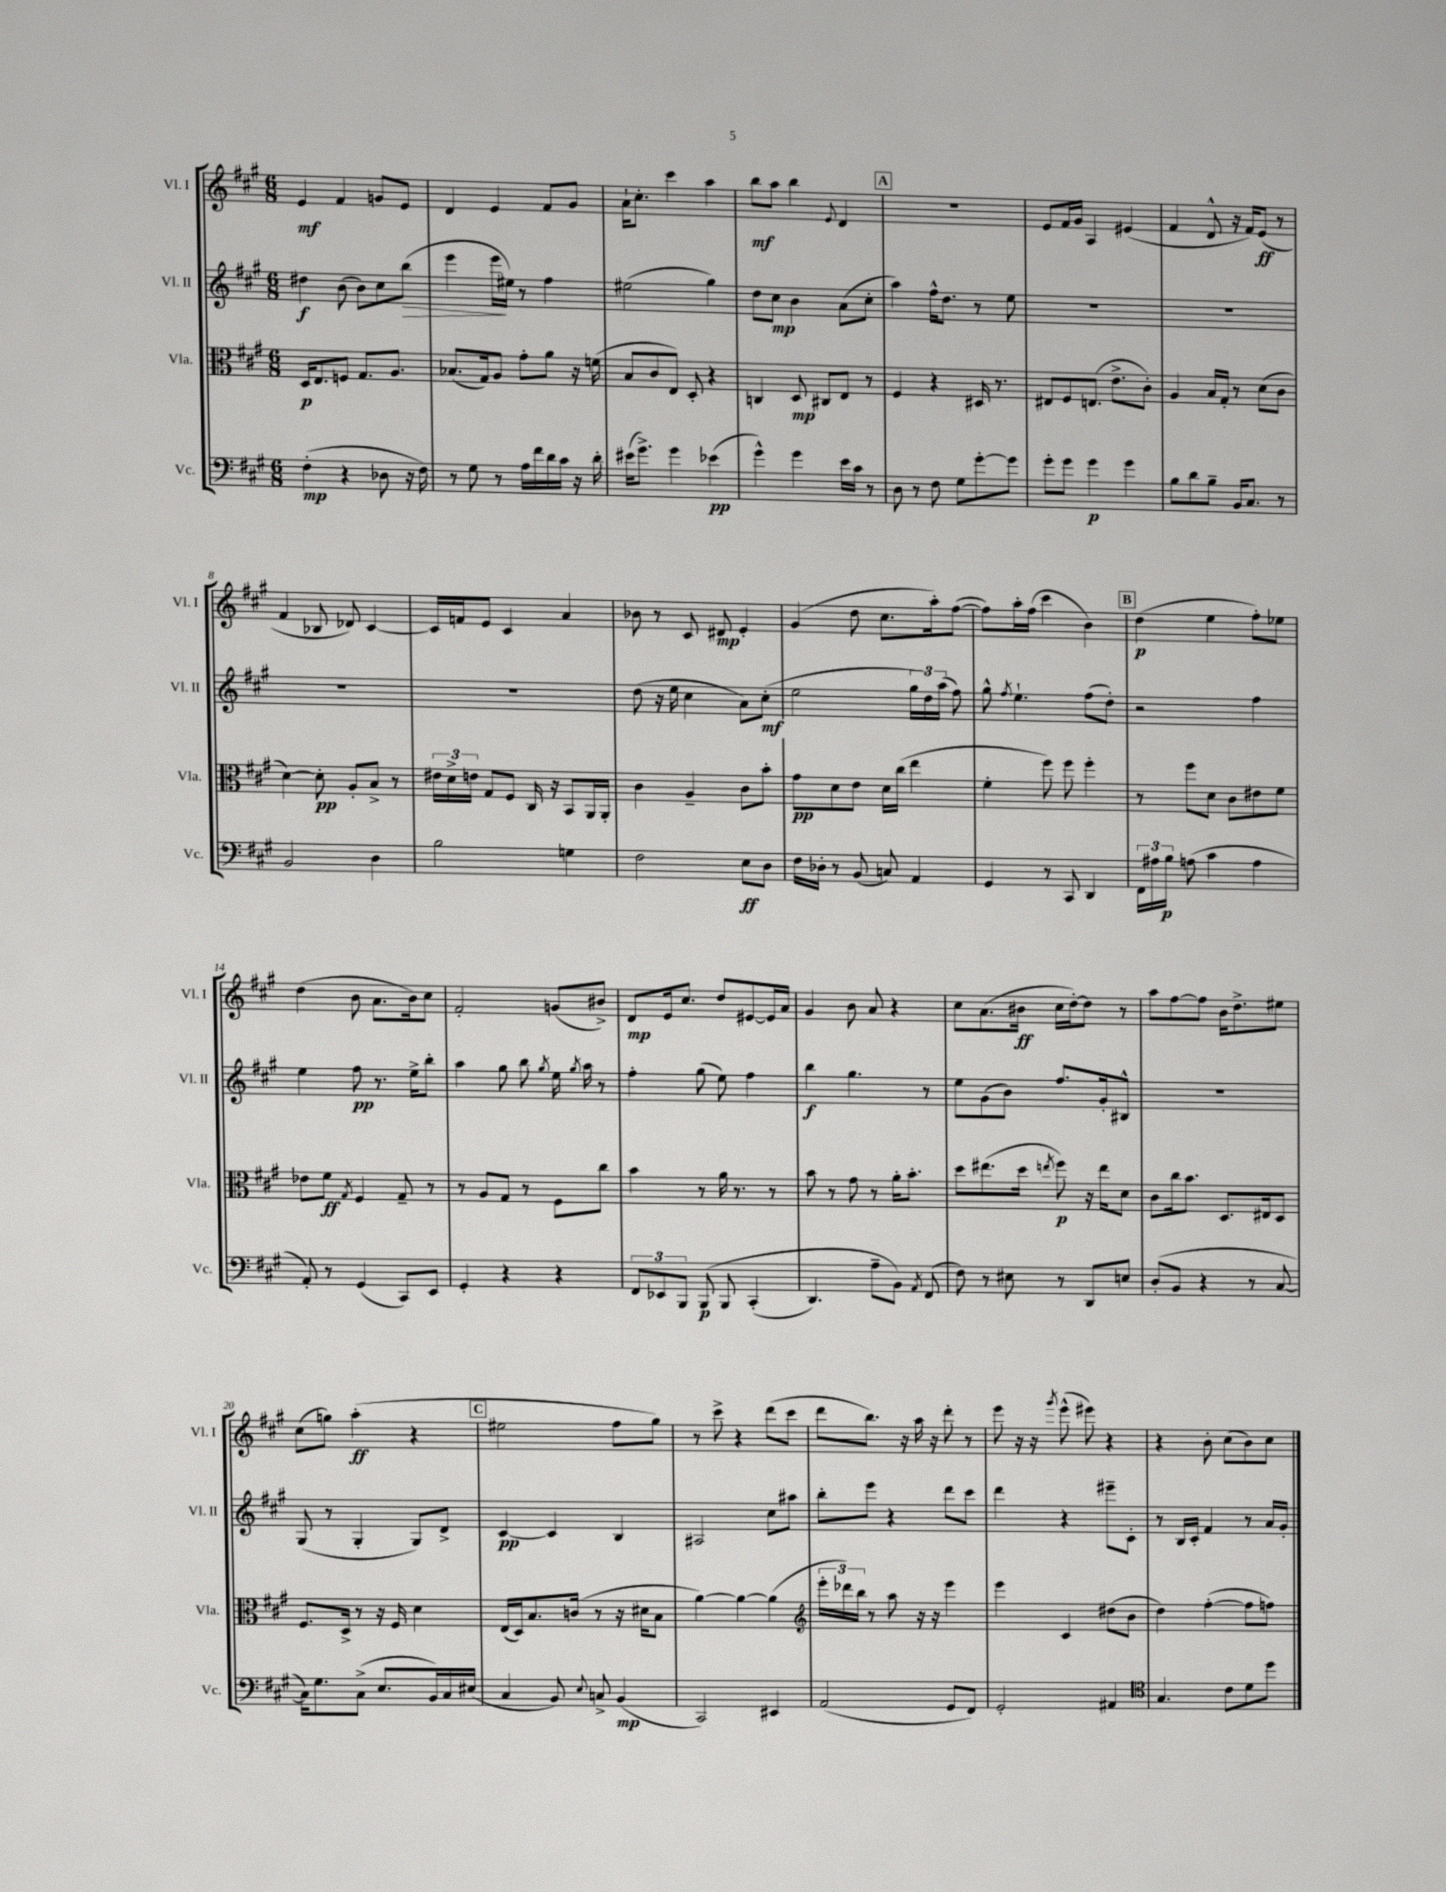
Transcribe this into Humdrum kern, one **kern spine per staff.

**kern	**dynam	**kern	**dynam	**kern	**dynam	**kern	**dynam
*part4	*part4	*part3	*part3	*part2	*part2	*part1	*part1
*staff4	*staff4	*staff3	*staff3	*staff2	*staff2	*staff1	*staff1
*I"Vc.	*	*I"Vla.	*	*I"Vl. II	*	*I"Vl. I	*
*I'Vc.	*	*I'Vla.	*	*I'Vl. II	*	*I'Vl. I	*
*clefF4	*	*clefC3	*	*clefG2	*	*clefG2	*
*k[f#c#g#]	*	*k[f#c#g#]	*	*k[f#c#g#]	*	*k[f#c#g#]	*
*M6/8	*	*M6/8	*	*M6/8	*	*M6/8	*
=1	=1	=1	=1	=1	=1	=1	=1
(4F#'\	mp	16D/KL	p	4dd#X\	f	4e/	mf
.	.	8.E/	.	.	.	.	.
4r	.	8Fn/J	.	(8b\	.	4f#/	.
.	.	8.G#/L	.	8b\L)	.	.	.
8D-X\	.	.	.	8cc#\	.	8gn/L	.
.	.	8.A/J	.	.	.	.	.
!	!	!	!	!	!LO:HP:b	!	!
16r	.	.	.	(8bb\J	>	8e/J	.
16F#\)	.	.	.	.	.	.	.
=2	=2	=2	=2	=2	=2	=2	=2
8r	.	(8.B-X/L	.	4eee\	.	4d/	.
8G#\	.	.	.	.	.	.	.
.	.	16G#/k)	.	.	.	.	.
8r	.	8A/J	.	16eee\LL	.	4e/	.
.	.	.	.	16ee#X\JJ)	]	.	.
16A\LL	.	8g#'\L	.	8r	.	.	.
16f#\	.	.	.	.	.	.	.
16d\	.	8a\J	.	4ff#\	.	8f#/L	.
16c#\JJ	.	.	.	.	.	.	.
16r	.	16r	.	.	.	8g#/J	.
16d'\	.	(16fn\	.	.	.	.	.
=3	=3	=3	=3	=3	=3	=3	=3
(16e#X\KL	.	8B/L	.	(2ee#X\	.	16a`\KL	.
8.g#^\J)	.	.	.	.	.	8.cc#'\J	.
.	.	8c#/	.	.	.	.	.
4g#\	.	8E/J)	.	.	.	4ccc#\	.
.	.	8D'/	.	.	.	.	.
(4e-X\	pp	4r	.	4gg#\)	.	4aa\	.
=4	=4	=4	=4	=4	=4	=4	=4
4g#^^\)	.	4Cn/	.	8dd\L	.	8bb\L	mf
.	.	.	.	8cc#\J	mp	8aa\J	.
4g#\	.	8D/	mp	4b\	.	4bb\	.
.	.	8C#X/L	.	.	.	.	.
.	.	.	.	.	.	8qqe/	.
16e\LL	.	8E/J	.	(8a\L	.	4d/	.
16c#\JJ	.	.	.	.	.	.	.
8r	.	8r	.	8cc#'\J	.	.	.
!!LO:REH:place=s1:t=A
=5	=5	=5	=5	=5	=5	=5	=5
8D\	.	4F#/	.	4aa\)	.	2.r	.
8r	.	.	.	.	.	.	.
8F#\	.	4r	.	16ff#^^\KL	.	.	.
.	.	.	.	8.dd\J	.	.	.
8G#\L	.	.	.	.	.	.	.
[8g#'\	.	16D#X/	.	8r	.	.	.
.	.	8.r	.	.	.	.	.
8g#\J]	.	.	.	8ee\	.	.	.
=6	=6	=6	=6	=6	=6	=6	=6
8g#'\L	.	8E#X/L	.	2.r	.	8e/L	.
8g#\J	.	8F#/	.	.	.	16f#/L	.
.	.	.	.	.	.	16g#/JJ	.
4g#\	p	(8.En/J	.	.	.	4A/	.
.	.	8.e^\L	.	.	.	.	.
4g#\	.	.	.	.	.	(4e#X/	.
.	.	8c#'\J)	.	.	.	.	.
=7	=7	=7	=7	=7	=7	=7	=7
8B\L	.	4A/	.	2.r	.	4f#/	.
8d\	.	.	.	.	.	.	.
8B~\J	.	16B/LL	.	.	.	8d^^/	.
.	.	16G#'/JJ	.	.	.	.	.
16BB/KL	.	8r	.	.	.	16r	.
8.C#/J	.	.	.	.	.	16f#/KL)	.
.	.	(8d\L	.	.	.	(8e/J	ff
8r	.	8c#\J	.	.	.	8r	.
!!LO:LB:g=z
=8	=8	=8	=8	=8	=8	=8	=8
2BB/	.	[4d\)	.	2.r	.	4f#/	.
.	.	8d'\]	pp	.	.	8B-X/	.
.	.	8A'/L	.	.	.	8d-X/)	.
4D\	.	8B^/J	.	.	.	[4c#/	.
.	.	8r	.	.	.	.	.
=9	=9	=9	=9	=9	=9	=9	=9
2B\	.	24e#X\LL	.	2.r	.	16c#/LL]	.
.	.	24d^\	.	.	.	.	.
.	.	.	.	.	.	16fn/J	.
.	.	24en\JJ	.	.	.	.	.
.	.	8G#/L	.	.	.	8e/J	.
.	.	8F#/J	.	.	.	4c#/	.
.	.	16C#/	.	.	.	.	.
.	.	16r	.	.	.	.	.
4Gn\	.	8BB/L	.	.	.	4a/	.
.	.	16AA/L	.	.	.	.	.
.	.	16AA'/JJ	.	.	.	.	.
=10	=10	=10	=10	=10	=10	=10	=10
2F#\	.	4c#\	.	(8dd\	.	8b-X\	.
.	.	.	.	16r	.	8r	.
.	.	.	.	16ee\	.	.	.
.	.	4A~/	.	4cc#\	.	8c#/	.
.	.	.	.	.	.	8d#X/	mp
8E\L	ff	8c#\L	.	8a\L)	.	4e'/	.
8D\J	.	8b'\J	.	(8cc#'\J	mf	.	.
=11	=11	=11	=11	=11	=11	=11	=11
16F#\LL	.	8g#\L	pp	2ee\	.	(4g#/	.
16D-X'\JJ	.	.	.	.	.	.	.
8r	.	8d\	.	.	.	.	.
(8BB/	.	8e\J	.	.	.	8dd\	.
8Cn/)	.	16d\LL	.	.	.	8.cc#\L	.
.	.	(16cc#\JJ	.	.	.	.	.
4AA/	.	4ee\	.	24gg#\LL	.	.	.
.	.	.	.	24dd\)	.	.	.
.	.	.	.	.	.	16aa'\k)	.
.	.	.	.	(24aa\JJ	.	.	.
.	.	.	.	8ff#\)	.	([8ff#\J	.
=12	=12	=12	=12	=12	=12	=12	=12
4GG#/	.	4f#'\	.	8gg#^^\	.	8ff#\L])	.
.	.	.	.	8qff#/	.	.	.
.	.	.	.	4.ee`\	.	16aa'\L	.
.	.	.	.	.	.	(16ff#\JJ	.
8r	.	8ff#\)	.	.	.	4ccc#\	.
8CC#/	.	8ff#\	.	.	.	.	.
4DD/	.	4ff#'\	.	(8ff#\L	.	4b\)	.
.	.	.	.	8dd'\J)	.	.	.
!!LO:REH:place=s1:t=B
=13	=13	=13	=13	=13	=13	=13	=13
24FF#\LL	.	8r	.	2r	.	(4dd\	p
24A#X\	.	.	.	.	.	.	.
24B\JJ	p	.	.	.	.	.	.
(8An\	.	8ff#\L	.	.	.	.	.
4c#\	.	8d\J	.	.	.	4ee\	.
.	.	8c#\L	.	.	.	.	.
4A\	.	8e#X\	.	4ff#\	.	8ff#'\L)	.
.	.	8f#\J	.	.	.	8ee-X\J	.
!!LO:LB:g=z
=14	=14	=14	=14	=14	=14	=14	=14
8AA'/)	.	8e-X\L	.	4ee\	.	(4dd\	.
8r	.	8f#\J	ff	.	.	.	.
.	.	8qG#/	.	.	.	.	.
(4GG#/	.	4F#/	.	8ff#\	pp	8b\	.
.	.	.	.	8.r	.	8.a\L	.
8CC#/L)	.	8G#~/	.	.	.	.	.
.	.	.	.	16ee^\KL	.	16b\k)	.
8EE/J	.	8r	.	8bb'\J	.	8cc#\J	.
=15	=15	=15	=15	=15	=15	=15	=15
4GG#'/	.	8r	.	4aa\	.	2f#'/	.
.	.	8A/L	.	.	.	.	.
4r	.	8G#/J	.	8gg#\	.	.	.
.	.	8r	.	8bb\	.	.	.
.	.	.	.	8qgg#/	.	.	.
4r	.	8F#\L	.	16ee\	.	(8gn/L	.
.	.	.	.	8qgg#/	.	.	.
.	.	.	.	16aa\	.	.	.
.	.	8cc#\J	.	8r	.	8b#X^/J)	.
=16	=16	=16	=16	=16	=16	=16	=16
12FF#/L	.	4b\	.	4ff#'\	.	8d/L	mp
12EE-X/	.	.	.	.	.	.	.
.	.	.	.	.	.	16e/k	.
12BBB/J	.	.	.	.	.	.	.
.	.	.	.	.	.	8.cc#/J	.
(8BBB/	p	8r	.	(8gg#\	.	.	.
8BBB/	.	16a\	.	8ee\)	.	8dd/L	.
.	.	8.r	.	.	.	.	.
(4CC#'/	.	.	.	4ff#\	.	[8e#X/	.
.	.	8r	.	.	.	16e#/L]	.
.	.	.	.	.	.	16a/JJ	.
=17	=17	=17	=17	=17	=17	=17	=17
4.DD/)	.	8b\	.	4bb\	f	4g#/	.
.	.	8r	.	.	.	.	.
.	.	8g#\	.	4.gg#\	.	8b\	.
8A~\L	.	8r	.	.	.	8a/	.
8BB\J)	.	16a'\KL	.	.	.	4r	.
.	.	8.b'\J	.	.	.	.	.
8qAA/	.	.	.	.	.	.	.
(8FF#/	.	.	.	8r	.	.	.
=18	=18	=18	=18	=18	=18	=18	=18
8F#\)	.	8dd\L	.	8ee\L	.	8cc#\L	.
8r	.	(8.ee#X\	.	(8g#\	.	(8.a\	.
8E#X\	.	.	.	8b\J)	.	.	.
.	.	16dd\Jk	.	.	.	16b#X\Jk	ff
.	.	8qeen/	.	.	.	.	.
8r	.	8ff#\)	p	8.ff#/L	.	16cc#\LL	.
.	.	.	.	.	.	[16dd'\J)	.
8DD/L	.	16r	.	.	.	8dd\J]	.
.	.	16ee\KL	.	16g#'/k	.	.	.
8En/J	.	8d\J	.	8B#X^^/J	.	8r	.
=19	=19	=19	=19	=19	=19	=19	=19
(8D'/L	.	8c#\L	.	2.r	.	8aa\L	.
8BB/J	.	16cc#\k	.	.	.	[8ff#\	.
.	.	8.b\J	.	.	.	.	.
4r	.	.	.	.	.	8ff#\J]	.
.	.	8.D/L	.	.	.	16b\KL	.
.	.	.	.	.	.	8.dd^\	.
8r	.	.	.	.	.	.	.
.	.	16E#X/k	.	.	.	.	.
[8C#/	.	8D/J	.	.	.	8ee#X\J	.
!!LO:LB:g=z
=20	=20	=20	=20	=20	=20	=20	=20
16C#\KL])	.	8.F#/L	.	(8G#/	.	(8cc#\L	.
8.G#\	.	.	.	.	.	.	.
.	.	.	.	8r	.	8ggn\J)	.
.	.	16D^/Jk	.	.	.	.	.
(8C#^\J	.	8r	.	4G#'/	.	(4aa'\	ff
8.E/L	.	16r	.	.	.	.	.
.	.	16F#/	.	.	.	.	.
.	.	4d\	.	8G#/L)	.	4r	.
16BB/L)	.	.	.	.	.	.	.
16C#/	.	.	.	8d^/J	.	.	.
(16E#X/JJ	.	.	.	.	.	.	.
!!LO:REH:place=s1:t=C
=21	=21	=21	=21	=21	=21	=21	=21
4C#/	.	(16E/LL	.	[4c#/	pp	2ee#X\	.
.	.	16D/J)	.	.	.	.	.
.	.	8.B/	.	.	.	.	.
8BB/)	.	.	.	4c#/]	.	.	.
.	.	(16cn/Jk	.	.	.	.	.
8qqE/	.	.	.	.	.	.	.
8Cn^/	.	8r	.	.	.	.	.
(4BB/	mp	16r	.	4B/	.	8ff#\L	.
.	.	16d#X\KL	.	.	.	.	.
.	.	8B\J	.	.	.	8gg#\J)	.
=22	=22	=22	=22	=22	=22	=22	=22
2CC#/)	.	[4a\)	.	2A#X/	.	8r	.
.	.	.	.	.	.	8ccc#^\	.
.	.	4a\_	.	.	.	4r	.
4EE#X/	.	(4a\]	.	8cc#\L	.	(8ddd\L	.
.	.	.	.	8aa#X\J	.	8ccc#\J	.
=23	=23	=23	=23	=23	=23	=23	=23
*	*	*clefG2	*	*	*	*	*
(2AA/	.	24eee'\LL	.	8bb'\L	.	8ddd\L	.
.	.	24ddd-X\)	.	.	.	.	.
.	.	24bb\JJ	.	.	.	.	.
.	.	8r	.	8eee\J	.	8.bb\J)	.
.	.	8aa\	.	4r	.	.	.
.	.	.	.	.	.	16r	.
.	.	16r	.	.	.	16aa\	.
.	.	16r	.	.	.	16r	.
8GG#/L	.	4eee\	.	8ddd\L	.	8ddd'\	.
8FF#/J)	.	.	.	8ccc#\J	.	8r	.
=24	=24	=24	=24	=24	=24	=24	=24
2GG#'/	.	4eee\	.	4ddd\	.	8eee\	.
.	.	.	.	.	.	16r	.
.	.	.	.	.	.	16r	.
.	.	.	.	.	.	8qggg#/	.
.	.	4c#/	.	4r	.	(8eee^^\	.
.	.	.	.	.	.	8eee#X\)	.
4AA#X/	.	(8dd#X\L	.	8eee#X~\L	.	4r	.
.	.	8b\J	.	8c#'\J	.	.	.
=25	=25	=25	=25	=25	=25	=25	=25
*clefC4	*	*	*	*	*	*	*
4.G#/	.	4dd\)	.	8r	.	4r	.
.	.	.	.	16B/LL	.	.	.
.	.	.	.	16c#'/JJ	.	.	.
.	.	([4ff#'\	.	4f#/	.	8b'\	.
8c#\L	.	.	.	.	.	(8cc#\L	.
8d\	.	8ff#\L]	.	8r	.	8b\)	.
8dd\J	.	8ffn\J)	.	16a/LL	.	8cc#\J	.
.	.	.	.	16g#'/JJ	.	.	.
==	==	==	==	==	==	==	==
*-	*-	*-	*-	*-	*-	*-	*-
